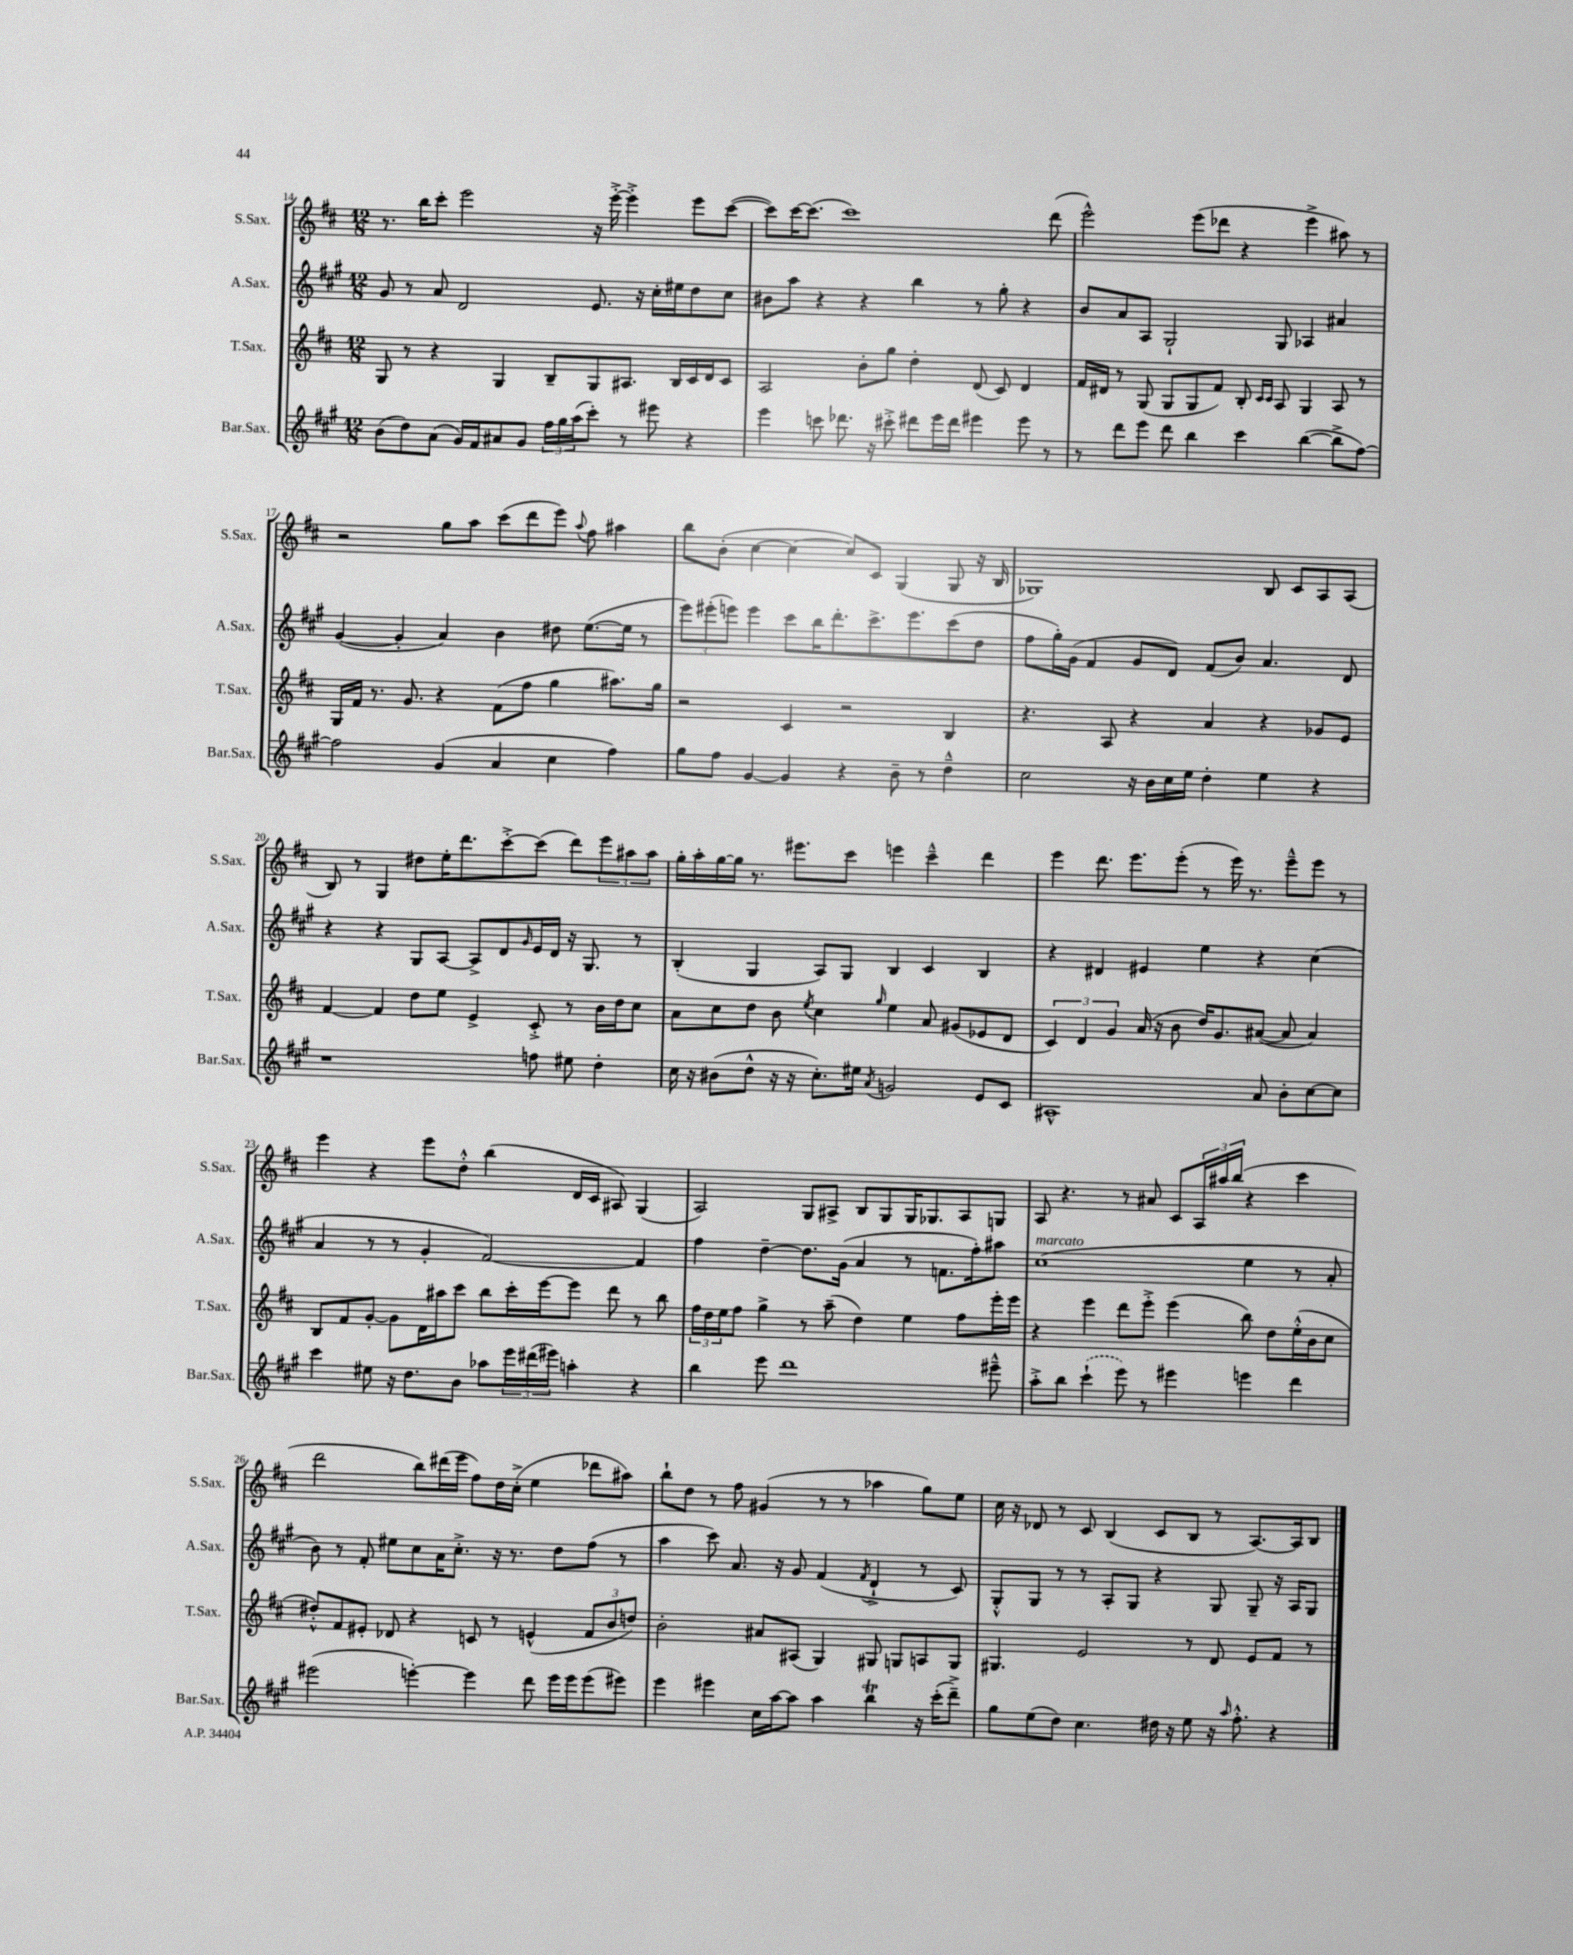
<<
\new StaffGroup <<
\new Staff = "s0" \with { instrumentName = "S.Sax." shortInstrumentName = "S.Sax." } {
    \clef treble \key d \major \numericTimeSignature \time 12/8
    r8. b''16 cis'''8-. e'''2 r16 e'''16~-.-> e'''4-.-> e'''8 cis'''8~( |
    cis'''8) cis'''16~ cis'''8.( cis'''1) d'''8( |
    e'''2-^) e'''8( des'''8 r4 e'''4-> ais''8) r8 |
    r2 g''8 a''8 cis'''8( d'''8 e'''8) \appoggiatura { a''8 } fis''8 ais''4 |
    b''8 b'8-.( cis''4~ cis''4~ cis''8) cis'8 g4( g8 r16 b16 |
    ges1) b8 cis'8 a8 a8( |
    b8) r8 g4 dis''8 e''16-. d'''8. cis'''8~-.-> cis'''8( d'''8) \tuplet 3/2 { e'''8 ais''8 ais''8 } |
    g''16-. a''16-. g''16~ g''16 r8. eis'''8. cis'''8 e'''4 cis'''4---^ d'''4 |
    e'''4 d'''8. e'''8. e'''8-.( r8 e'''16) r8. e'''8---^ e'''8 r8 |
    e'''4 r4 e'''8 d''8-.-^ b''4( d'16 cis'16 ais8) g4( |
    a2) g8 ais8-> b8 g8 g16 ges8. ais8 g8 |
    a8 r4. r8 ais'8 cis'8 \tuplet 3/2 { a16 ais''16 b''16( } r4 cis'''4 |
    d'''2 b''8) dis'''16( e'''16 fis''8) d''16 cis''16-.->( e''4 des'''8 ais''8) |
    b''8-! d''8 r8 fis''8 gis'4( r8 r8 aes''4 g''8) e''8 |
    cis''16 r16 des'8 r8 cis'8 b4( cis'8 b8 r8 a8.~) a16 b8 \bar "|." |
}
\new Staff = "s1" \with { instrumentName = "A.Sax." shortInstrumentName = "A.Sax." } {
    \clef treble \key a \major \numericTimeSignature \time 12/8
    gis'8 r8 a'8 d'2 e'8. r16 cis''16-. eis''16 d''8 cis''8 |
    bis'8 a''8 r4 r4 b''4 r8 gis''8-. r4 |
    b'8 a'8 a8 gis2-! gis8 aes4 ais'4 |
    gis'4~( gis'4-. a'4) b'4 dis''8 e''8.~( e''16 r8 |
    \tuplet 3/2 { e'''8) eis'''8-.( e'''8) } e'''4 cis'''8 b''16 d'''8.-. cis'''8.-> e'''8. cis'''8( d''8 |
    fis''8 gis''16-.) gis'16( fis'4 gis'8 d'8) fis'8( b'8) a'4. d'8 |
    r4 r4 gis8 a8~ a8-> d'8 \grace { gis'16 } e'16 d'16 r16 gis8. r8 |
    b4-.( gis4 a8) gis8 b4 cis'4 b4 |
    r4 dis'4 eis'4 e''4 r4 cis''4( |
    a'4 r8 r8 gis'4-. fis'2~) fis'4 |
    fis''4 d''4~-- d''8. gis'16( a'4 r8 f'8. fis''16-.) ais''8 |
    cis''1^\markup { \italic "marcato" }( e''4 r8 a'8-. |
    b'8) r8 fis'8-. eis''8 cis''8 a'16 cis''8.-.-> r16 r8. d''8 fis''8( r8 |
    a''4 cis'''8) a'8. r16 gis'8 fis'4( \acciaccatura { fis'8 } d'4-!-> r8 cis'8) |
    gis8-.-^ gis8 r8 r8 a8-. gis8 r4 gis8 gis8-- r16 a16 gis8 \bar "|." |
}
\new Staff = "s2" \with { instrumentName = "T.Sax." shortInstrumentName = "T.Sax." } {
    \clef treble \key d \major \numericTimeSignature \time 12/8
    g8 r8 r4 g4 b8-- g8 ais8. b16 cis'16 d'16 cis'8 |
    a2 b'8-. g''8 d''4-. d'8( cis'8) d'4 |
    fis'16 dis'16 r8 g8( g8 g8 fis'8) b8-. \grace { cis'16 cis'16 } a8 g4 a8 r8 |
    g16 fis'16 r8. g'8. r4 fis'8( fis''8 g''4 ais''8.) g''16 |
    r2 cis'4 r2 b4 |
    r4. a8 r4 a'4 r4 ges'8 e'8 |
    fis'4~ fis'4 d''8 e''8 e'4-> cis'8-.-> r8 b'16 d''16 cis''8 |
    a'8 cis''8 d''8 b'8 \acciaccatura { e''8 } cis''4 \grace { g''16 } e''4 a'8 gis'8( ees'8 d'8 |
    \tuplet 3/2 { cis'4) d'4 g'4 } a'16( r16 b'8 d''16) g'8. ais'8~( ais'8 ais'4) |
    b8 fis'8 g'8~-. g'8 d'16 ais''16 cis'''8 b''8 cis'''16-. e'''16~ e'''8 d'''8 r8 b''8 |
    \tuplet 3/2 { fis''16 d''16 e''16 } fis''8 g''4-> r8 a''8--( d''4) e''4 fis''8 e'''16-. e'''16 |
    r4 e'''4 d'''8 e'''8-.-> e'''4( b''8) d''8 e''16-.-^( b'16 cis''8 |
    dis''8-.-^) fis'8 eis'8-. des'8 r4 c'8 r8 e'4-^( \tuplet 3/2 { fis'8 b'8 d''8) } |
    b'2-. ais'8 ais8( g4) gis8 g8 a8 g8 |
    gis4. e'2 r8 d'8 e'8 fis'8 r8 \bar "|." |
}
\new Staff = "s3" \with { instrumentName = "Bar.Sax." shortInstrumentName = "Bar.Sax." } {
    \clef treble \key a \major \numericTimeSignature \time 12/8
    b'8( d''8) a'8( gis'16) fis'16 ais'8 gis'8 \tuplet 3/2 { fis''16 gis''16 a''16( } cis'''8-.) r8 eis'''8 r4 |
    e'''4 c'''8 des'''8. r16 cis'''8-.-> dis'''8 e'''16 dis'''16 eis'''4 eis'''8 r8 |
    r8 d'''8 e'''8 d'''8 b''4 cis'''4 b''4~( b''8-> fis''8~) |
    fis''2 gis'4( a'4 cis''4 fis''4) |
    gis''8 fis''8 gis'4~ gis'4 r4 b'8-- r8 d''4---^ |
    cis''2 r16 b'16 cis''16 e''16 d''4-. e''4 r4 |
    r1 f''8 eis''8 d''4-. |
    cis''16 r16 bis'8( d''8-^ r16 r16 cis''8.-.) eis''16 \acciaccatura { a'8 } g'2 e'8 cis'8 |
    ais1-^ a'8 b'8-. cis''8~ cis''8 |
    cis'''4 eis''8 r16 d''8. b'8 aes''8 \tuplet 3/2 { e'''16 dis'''16( eis'''16) } a''4-. r4 |
    b''4 e'''8 d'''1 eis'''8---^ |
    a''8-.-> b''8 \once \slurDashed cis'''4-!( e'''8) r8 eis'''4 e'''4 d'''4 |
    eis'''2( e'''4~-.) e'''4 d'''8 e'''16 e'''16 e'''8( eis'''8) |
    e'''4 eis'''4 cis''16 a''16~ a''8 a''4 b''4\trill r16 cis'''16-.( d'''8--->) |
    gis''8 e''8( d''8) cis''4. dis''16 r16 e''8 r16 \grace { a''16 } fis''8.-.-^ r4 \bar "|." |
}
>>
>>
\layout { \context { \Score currentBarNumber = #14 } }
